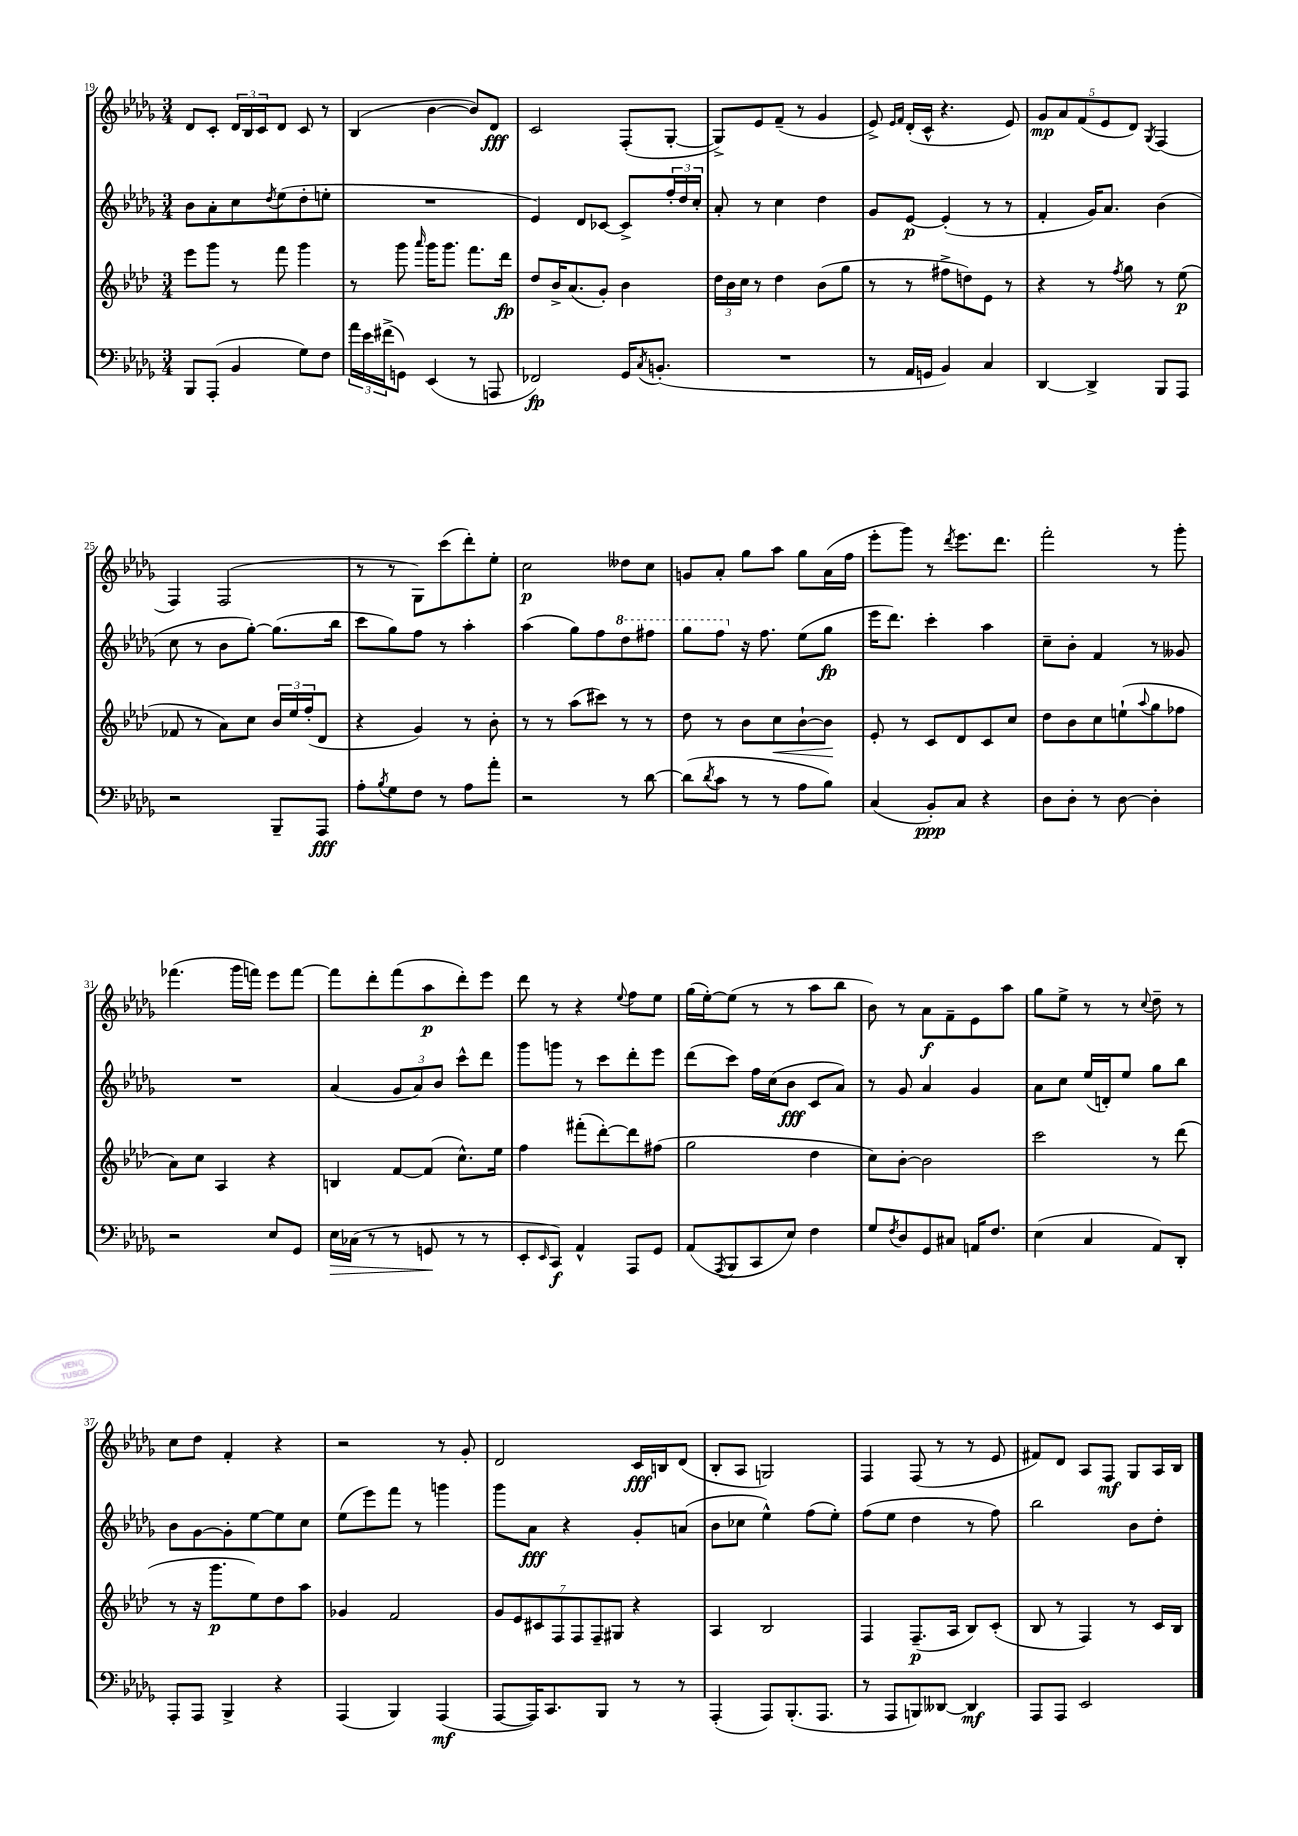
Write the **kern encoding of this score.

**kern	**dynam	**kern	**dynam	**kern	**dynam	**kern	**dynam
*part4	*part4	*part3	*part3	*part2	*part2	*part1	*part1
*staff4	*staff4	*staff3	*staff3	*staff2	*staff2	*staff1	*staff1
*clefF4	*	*clefG2	*	*clefG2	*	*clefG2	*
*k[b-e-a-d-g-]	*	*k[b-e-a-d-]	*	*k[b-e-a-d-g-]	*	*k[b-e-a-d-g-]	*
*M3/4	*	*M3/4	*	*M3/4	*	*M3/4	*
=19	=19	=19	=19	=19	=19	=19	=19
8BBB-/L	.	8eee-\L	.	8b-\L	.	8d-/L	.
(8AAA-'/J	.	8ggg\J	.	8a-'\	.	8c'/J	.
4BB-/	.	8r	.	8cc\	.	24d-/LL	.
.	.	.	.	.	.	24B-/	.
.	.	.	.	.	.	24c/J	.
.	.	.	.	8qdd-/	.	.	.
.	.	8fff\	.	(8ee-\	.	8d-/J	.
8G-\L)	.	4ggg\	.	8dd-'\	.	8c/	.
8F\J	.	.	.	8een'\J	.	8r	.
=20	=20	=20	=20	=20	=20	=20	=20
24a-\LL	.	8r	.	2.r	.	(4B-/	.
24e-\	.	.	.	.	.	.	.
(24f#X^\J	.	.	.	.	.	.	.
8GGn\J)	.	8ggg\	.	.	.	.	.
.	.	16qqaaa-/	.	.	.	.	.
(4EE-/	.	16ggg\KL	.	.	.	[4b-\	.
.	.	8.ggg\J	.	.	.	.	.
8r	.	8.fff\L	.	.	.	8b-/L])	.
8AAAn/	.	.	.	.	.	8d-/J	fff
.	.	16ddd-\Jk	fp	.	.	.	.
=21	=21	=21	=21	=21	=21	=21	=21
2FF-X/)	fp	8dd-/L	.	4e-/)	.	2c/	.
.	.	16b-^/K	.	.	.	.	.
.	.	(8.a-/	.	.	.	.	.
.	.	.	.	8d-/L	.	.	.
.	.	8g'/J)	.	[8c-X/J	.	.	.
16GG-/KL	.	4b-\	.	8c-^/L]	.	(8F'/L	.
8qC/	.	.	.	.	.	.	.
(8.BBn'/J	.	.	.	.	.	.	.
.	.	.	.	24ff'/L	.	[8G-'/J	.
.	.	.	.	24dd-/	.	.	.
.	.	.	.	24cc'/JJ	.	.	.
=22	=22	=22	=22	=22	=22	=22	=22
2.r	.	24dd-\LL	.	8a-'/	.	8G-^/L])	.
.	.	24b-\	.	.	.	.	.
.	.	24cc\JJ	.	.	.	.	.
.	.	8r	.	8r	.	8e-/	.
.	.	4dd-\	.	4cc\	.	(8f~/J	.
.	.	.	.	.	.	8r	.
.	.	(8b-\L	.	4dd-\	.	4g-/	.
.	.	8gg\J	.	.	.	.	.
=23	=23	=23	=23	=23	=23	=23	=23
8r	.	8r	.	8g-/L	.	8e-^/)	.
.	.	.	.	.	.	16qqe-/LL	.
.	.	.	.	.	.	16qqf/JJ	.
16AA-/LL	.	8r	.	[8e-/J	p	(16d-'/LL	.
16GGn/JJ	.	.	.	.	.	16c^^/JJ	.
4BB-/)	.	8ff#X^\L	.	(4e-'/]	.	4.r	.
.	.	8ddn\)	.	.	.	.	.
4C/	.	8e-\J	.	8r	.	.	.
.	.	8r	.	8r	.	8e-/)	.
=24	=24	=24	=24	=24	=24	=24	=24
[4DD-/	.	4r	.	4f'/	.	10g-/L	mp
.	.	.	.	.	.	10a-/	.
.	.	.	.	.	.	(10f/	.
4DD-^/]	.	8r	.	16g-/KL)	.	.	.
.	.	.	.	.	.	10e-/	.
.	.	.	.	8.a-/J	.	.	.
.	.	8qff/	.	.	.	.	.
.	.	8gg\	.	.	.	.	.
.	.	.	.	.	.	10d-/J)	.
.	.	.	.	.	.	8qG-/	.
8BBB-/L	.	8r	.	(4b-\	.	(4F/	.
8AAA-/J	.	(8ee-\	p	.	.	.	.
!!LO:LB:g=z
=25	=25	=25	=25	=25	=25	=25	=25
2r	.	8f-X/	.	8cc\	.	4F/)	.
.	.	8r	.	8r	.	.	.
.	.	8a-\L)	.	8b-\L	.	(2F/	.
.	.	8cc\J	.	[8gg-'\J)	.	.	.
8BBB-~/L	.	24b-/LL	.	(8.gg-\L]	.	.	.
.	.	24ee-/	.	.	.	.	.
.	.	(24ff'/J	.	.	.	.	.
8AAA-/J	fff	8d-/J	.	.	.	.	.
.	.	.	.	16bb-\Jk	.	.	.
=26	=26	=26	=26	=26	=26	=26	=26
8A-'\L	.	4r	.	8ccc\L	.	8r	.
8qB-/	.	.	.	.	.	.	.
8G-\	.	.	.	8gg-\)	.	8r	.
8F\J	.	4g/)	.	8ff\J	.	8G-\L)	.
8r	.	.	.	8r	.	(8ccc\	.
8A-\L	.	8r	.	4aa-'\	.	8ddd-'\)	.
8a-'\J	.	8b-'\	.	.	.	8ee-'\J	.
=27	=27	=27	=27	=27	=27	=27	=27
2r	.	8r	.	(4aa-\	.	2cc\	p
.	.	8r	.	.	.	.	.
.	.	(8aa-\L	.	8gg-\L)	.	.	.
.	.	8ccc#X\J)	.	8ff\	.	.	.
*	*	*	*	*8va	*	*	*
8r	.	8r	.	8ddd-\	.	8dd--X\L	.
[8d-\	.	8r	.	8fff#X\J	.	8cc\J	.
=28	=28	=28	=28	=28	=28	=28	=28
(8d-\L]	.	8dd-\	.	8ggg-\L	.	8gn/L	.
8qd-/	.	.	.	.	.	.	.
8c\J	.	8r	.	8fff\J	.	8a-'/J	.
*	*	*	*	*X8va	*	*	*
8r	.	8b-\L	.	16r	.	8gg-\L	.
.	.	.	.	8.ff\	.	.	.
!	!	!	!LO:HP:b	!	!	!	!
8r	.	8cc\	<	.	.	8aa-\J	.
8A-\L	.	[8b-`\	.	(8ee-\L	.	8gg-\L	.
8B-\J)	.	8b-\J]	.	8gg-\J	fp	(16a-\L	.
.	.	.	.	.	.	16ff\JJ	.
.	.	.	[	.	.	.	.
=29	=29	=29	=29	=29	=29	=29	=29
(4C/	.	8e-'/	.	16eee-\KL	.	8eee-'\L	.
.	.	.	.	8.ddd-\J)	.	.	.
.	.	8r	.	.	.	8ggg-\J)	.
8BB-'/L)	ppp	8c/L	.	4ccc'\	.	8r	.
.	.	.	.	.	.	8qddd-/	.
8C/J	.	8d-/	.	.	.	8.eee-\L	.
4r	.	8c/	.	4aa-\	.	.	.
.	.	.	.	.	.	8.ddd-\J	.
.	.	8cc/J	.	.	.	.	.
=30	=30	=30	=30	=30	=30	=30	=30
8D-\L	.	8dd-\L	.	8cc~\L	.	2fff'\	.
8D-'\J	.	8b-\	.	8b-'\J	.	.	.
8r	.	8cc\	.	4f/	.	.	.
[8D-\	.	(8een`\	.	.	.	.	.
.	.	8qqaa-/	.	.	.	.	.
4D-'\]	.	8gg\	.	8r	.	8r	.
.	.	8ff-X\J	.	8g--X/	.	8ggg-'\	.
!!LO:LB:g=z
=31	=31	=31	=31	=31	=31	=31	=31
2r	.	8a-\L)	.	2.r	.	(4.fff-X\	.
.	.	8cc\J	.	.	.	.	.
.	.	4A-/	.	.	.	.	.
.	.	.	.	.	.	16ggg-\LL	.
.	.	.	.	.	.	16fffn\JJ)	.
8E-/L	.	4r	.	.	.	8eee-\L	.
8GG-/J	.	.	.	.	.	[8fff\J	.
=32	=32	=32	=32	=32	=32	=32	=32
!	!LO:HP:b	!	!	!	!	!	!
16E-\LL	>	4Bn/	.	(4a-/	.	8fff\L]	.
(16C-X\JJ	.	.	.	.	.	.	.
8r	.	.	.	.	.	8ddd-'\	.
8r	.	[8f/L	.	12g-/L	.	(8fff\	.
.	.	.	.	12a-/)	.	.	.
8GGn/	.	(8f/J]	.	.	.	8aa-\	p
.	.	.	.	12b-/J	.	.	.
8r	]	8.cc^^\L)	.	8ccc^^\L	.	8ddd-'\)	.
8r	.	.	.	8ddd-\J	.	8eee-\J	.
.	.	16ee-\Jk	.	.	.	.	.
=33	=33	=33	=33	=33	=33	=33	=33
8EE-'/L	.	4ff\	.	8ggg-\L	.	8ddd-\	.
16qqEE-/	.	.	.	.	.	.	.
8CC/J)	f	.	.	8gggn\J	.	8r	.
4AA-^^/	.	(8fff#X'\L	.	8r	.	4r	.
.	.	[8ddd-'\)	.	8ccc\L	.	.	.
.	.	.	.	.	.	8qqee-/	.
8AAA-/L	.	8ddd-\]	.	8ddd-'\	.	8ff\L	.
8GG-/J	.	(8ff#X\J	.	8eee-\J	.	8ee-\J	.
=34	=34	=34	=34	=34	=34	=34	=34
(8AA-/L	.	2gg\	.	(8ddd-\L	.	(16gg-\LL	.
.	.	.	.	.	.	[16ee-'\J)	.
8qAAA-/	.	.	.	.	.	.	.
8BBB-/	.	.	.	8ccc\J)	.	(8ee-\J]	.
8CC/	.	.	.	16ff\LL	.	8r	.
.	.	.	.	(16cc\J	.	.	.
8E-/J)	.	.	.	8b-\J	fff	8r	.
4F\	.	4dd-\	.	8c/L	.	8aa-\L	.
.	.	.	.	8a-/J)	.	8bb-\J	.
=35	=35	=35	=35	=35	=35	=35	=35
8G-/L	.	8cc\L)	.	8r	.	8b-\)	.
8qF/	.	.	.	.	.	.	.
8D-/	.	[8b-'\J	.	8g-/	.	8r	.
8GG-/	.	2b-\]	.	4a-/	.	8a-\L	f
8C#X/J	.	.	.	.	.	8f~\	.
16AAn/KL	.	.	.	4g-/	.	8e-\	.
8.F/J	.	.	.	.	.	.	.
.	.	.	.	.	.	8aa-\J	.
=36	=36	=36	=36	=36	=36	=36	=36
(4E-\	.	2ccc\	.	8a-\L	.	8gg-\L	.
.	.	.	.	8cc\J	.	8ee-^\J	.
4C/	.	.	.	(16ee-/LL	.	8r	.
.	.	.	.	16dn'/J)	.	.	.
.	.	.	.	8ee-/J	.	8r	.
.	.	.	.	.	.	8qqcc/	.
8AA-/L)	.	8r	.	8gg-\L	.	8dd-~\	.
8DD-'/J	.	(8ddd-\	.	8bb-\J	.	8r	.
!!LO:LB:g=z
=37	=37	=37	=37	=37	=37	=37	=37
8AAA-'/L	.	8r	.	8b-\L	.	8cc\L	.
8AAA-/J	.	16r	.	[8g-\	.	8dd-\J	.
.	.	8.ggg\L	p	.	.	.	.
4BBB-^/	.	.	.	8g-'\]	.	4f'/	.
.	.	8ee-\)	.	[8ee-\	.	.	.
4r	.	8dd-\	.	8ee-\]	.	4r	.
.	.	8aa-\J	.	8cc\J	.	.	.
=38	=38	=38	=38	=38	=38	=38	=38
(4AAA-/	.	4g-X/	.	(8ee-\L	.	2r	.
.	.	.	.	8eee-\)	.	.	.
4BBB-/)	.	2f/	.	8fff\J	.	.	.
.	.	.	.	8r	.	.	.
(4AAA-/	mf	.	.	4gggn\	.	8r	.
.	.	.	.	.	.	8g-'/	.
=39	=39	=39	=39	=39	=39	=39	=39
[8AAA-/L	.	14g/L	.	8ggg-\L	.	2d-/	.
.	.	14e-/	.	.	.	.	.
16AAA-/K])	.	.	.	8a-\J	fff	.	.
.	.	14c#X/	.	.	.	.	.
8.CC/	.	.	.	.	.	.	.
.	.	14F/	.	.	.	.	.
.	.	.	.	4r	.	.	.
.	.	14F/	.	.	.	.	.
.	.	14F~/	.	.	.	.	.
8BBB-/J	.	.	.	.	.	.	.
.	.	14G#X/J	.	.	.	.	.
8r	.	4r	.	8g-'/L	.	16c/LL	fff
.	.	.	.	.	.	16Bn/J	.
8r	.	.	.	(8an/J	.	(8d-/J	.
=40	=40	=40	=40	=40	=40	=40	=40
(4AAA-'/	.	4A-/	.	8b-\L	.	8B-'/L	.
.	.	.	.	8cc-X\J	.	8A-/J	.
8AAA-/L)	.	2B-/	.	4ee-^^\)	.	2Gn/)	.
(8.BBB-'/	.	.	.	.	.	.	.
.	.	.	.	(8ff\L	.	.	.
8.AAA-/J	.	.	.	.	.	.	.
.	.	.	.	8ee-'\J)	.	.	.
=41	=41	=41	=41	=41	=41	=41	=41
8r	.	4F/	.	(8ff\L	.	4F/	.
8AAA-/L	.	.	.	8ee-\J	.	.	.
8BBBn/)	.	(8.F~/L	p	4dd-\	.	(8F/	.
[8DD--X/J	.	.	.	.	.	8r	.
.	.	16A-/Jk	.	.	.	.	.
4DD--/]	mf	8B-/L)	.	8r	.	8r	.
.	.	(8c'/J	.	8ff\)	.	8e-/	.
=42	=42	=42	=42	=42	=42	=42	=42
8AAA-/L	.	8B-/	.	2bb-\	.	8f#X/L)	.
8AAA-/J	.	8r	.	.	.	8d-/J	.
2EE-/	.	4F/)	.	.	.	8A-/L	.
.	.	.	.	.	.	8F/J	mf
.	.	8r	.	8b-\L	.	8G-/L	.
.	.	16c/LL	.	8dd-'\J	.	16A-/L	.
.	.	16B-/JJ	.	.	.	16B-/JJ	.
==	==	==	==	==	==	==	==
*-	*-	*-	*-	*-	*-	*-	*-
